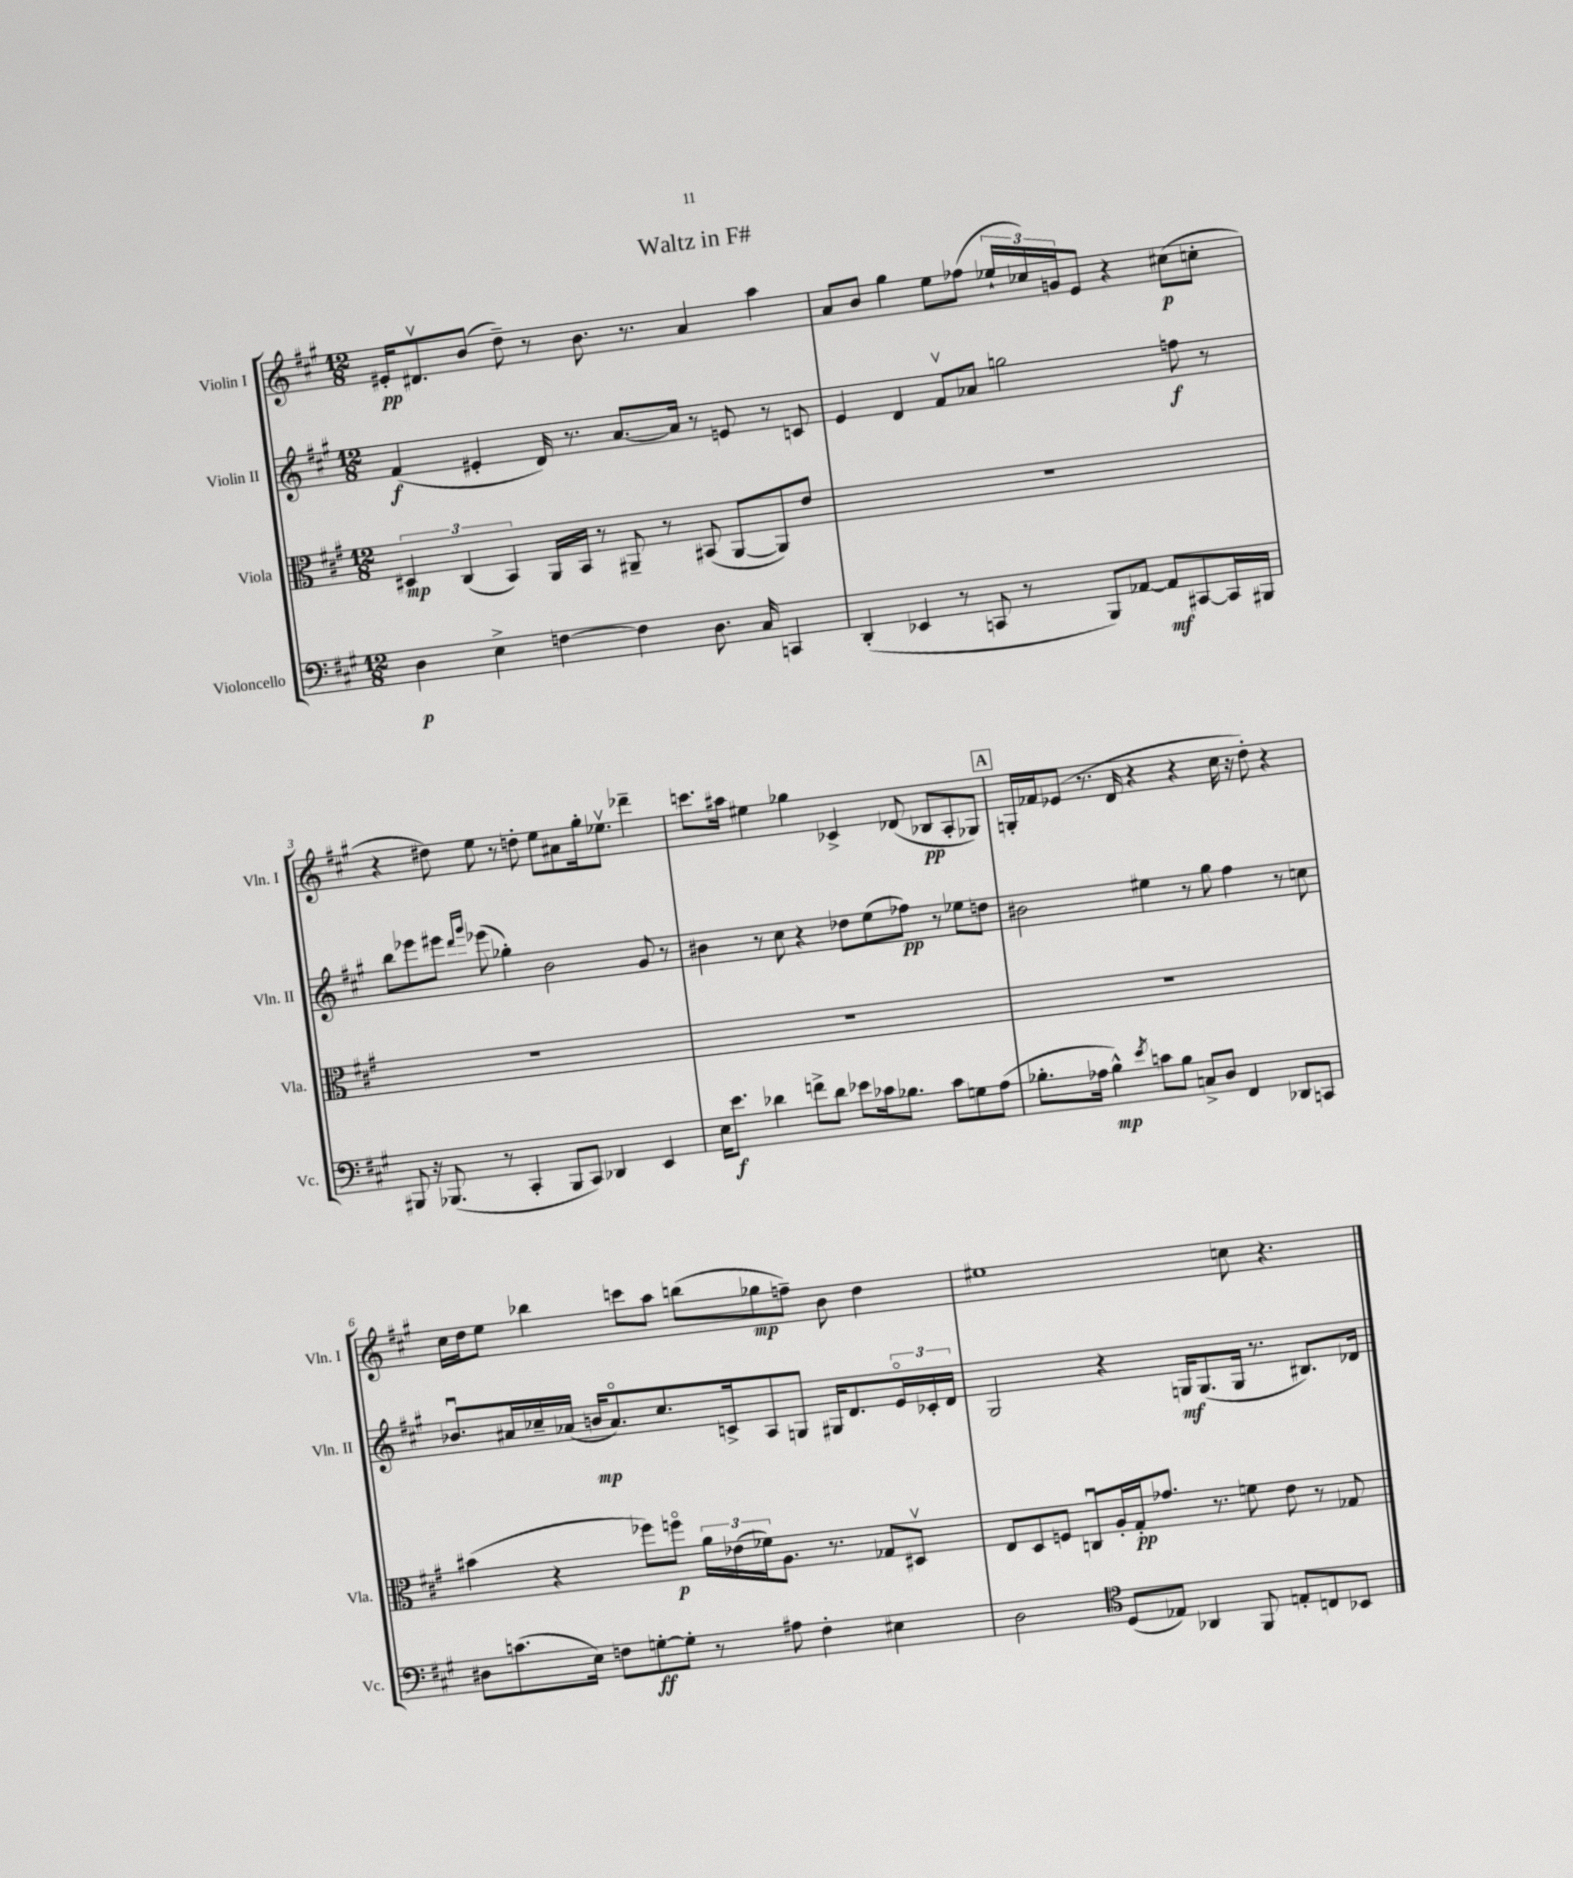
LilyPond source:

\header { title = "Waltz in F#" }
<<
\new StaffGroup <<
\new Staff = "s0" \with { instrumentName = "Violin I" shortInstrumentName = "Vln. I" } {
    \clef treble \key a \major \numericTimeSignature \time 12/8
    eis'16-.\pp dis'8.\upbow b'8( d''8--) r8 b'8. r8. a'4 a''4 |
    a'8 b'8 gis''4 e''8 fes''8( \tuplet 3/2 { ees''16-! ces''16) g'16 } e'8 r4 cis''8\p( c''8-. |
    r4 dis''8) e''8 r8 d''8-. e''8 ais'8 gis''16-. ees''8.\upbow des'''4-- |
    c'''8. ais''16 eis''4 ges''4 ces'4-> des'8( bes8\pp a8-. ges8) |
    \mark \markup { \box "A" } g16-. fes'16 ees'8( r8. d'16 r4 r4 cis''16 r16 d''8-.) r4 |
    cis''16 d''16 e''8 bes''4 c'''8 a''8 b''8( ges''8\mp f''8--) b'8 d''4 |
    eis''1 c''8 r4. \bar "|." |
}
\new Staff = "s1" \with { instrumentName = "Violin II" shortInstrumentName = "Vln. II" } {
    \clef treble \key a \major \numericTimeSignature \time 12/8
    fis'4\f( eis'4-. d'16) r8. a'8.~ a'16 r8 e'8 r8 c'8 |
    e'4 d'4 fis'8\upbow aes'8 g''2 f''8\f r8 |
    b''8 ees'''8 eis'''8 \grace { d'''16 gis'''16 } ees'''8( ges''4-.) b'2 gis'8 r8 |
    bis'4 r8 cis''8 r4 des''8 e''8( fes''8\pp) r8 ees''8 d''8 |
    \mark \markup { \box "A" } bis'2 eis''4 r8 gis''8 fis''4 r8 c''8 |
    bes'8.\downbow ais'16 ces''16-- aes'16( b'16\mp aes'8.\flageolet) ces''8. c'16-> a8 g8 gis16 d'8. \tuplet 3/2 { e'16\flageolet ces'16-. d'16 } |
    gis2 r4 g16\mf g8.( g16 r8. bis8.) des'16 \bar "|." |
}
\new Staff = "s2" \with { instrumentName = "Viola" shortInstrumentName = "Vla." } {
    \clef alto \key a \major \numericTimeSignature \time 12/8
    \tuplet 3/2 { dis4\mp cis4( b,4) } a,16 b,16 r8 ais,8-- r8 bis,8( ais,8~ ais,8) e'8 |
    R1. |
    R1. |
    R1. |
    \mark \markup { \box "A" } R1. |
    bis'4( r4 fes''8) f''8\flageolet\p \tuplet 3/2 { a'16 ees'16( fes'16) } a8. r8. ges8 dis8\upbow |
    e8 d8 f8 c8\downbow a16-. gis16-.\pp ges'8. r8. f'8 e'8 r8 ges8 \bar "|." |
}
\new Staff = "s3" \with { instrumentName = "Violoncello" shortInstrumentName = "Vc." } {
    \clef bass \key a \major \numericTimeSignature \time 12/8
    d4\p e4-> f4~ f4 d8. cis16 c,4 |
    d,4-.( ees,4 r8 c,8 r8 b,,8) aes,8~ aes,8\mf cis,8~ cis,16 bis,,16 |
    bis,,8 r16 bes,,8.( r8 cis,4-. bes,,8 cis,8) des,4 e,4 |
    e16 e'8.\f des'4 f'8-> des'8 ees'8 ces'16 bes8. ces'8 g8 a8( |
    \mark \markup { \box "A" } bes8.-. aes16 bes4-^\mp) \acciaccatura { e'8 } c'8 bes8 c8-> d8 fis,4 des,8 c,8 |
    dis8 c'8.( e16) f8 g8~-.\ff g8-. r8 ais8 f4-. eis4 |
    d2 \clef tenor d8( ees8) aes,4 fis,8 e8-. c8 bes,8 \bar "|." |
}
>>
>>
